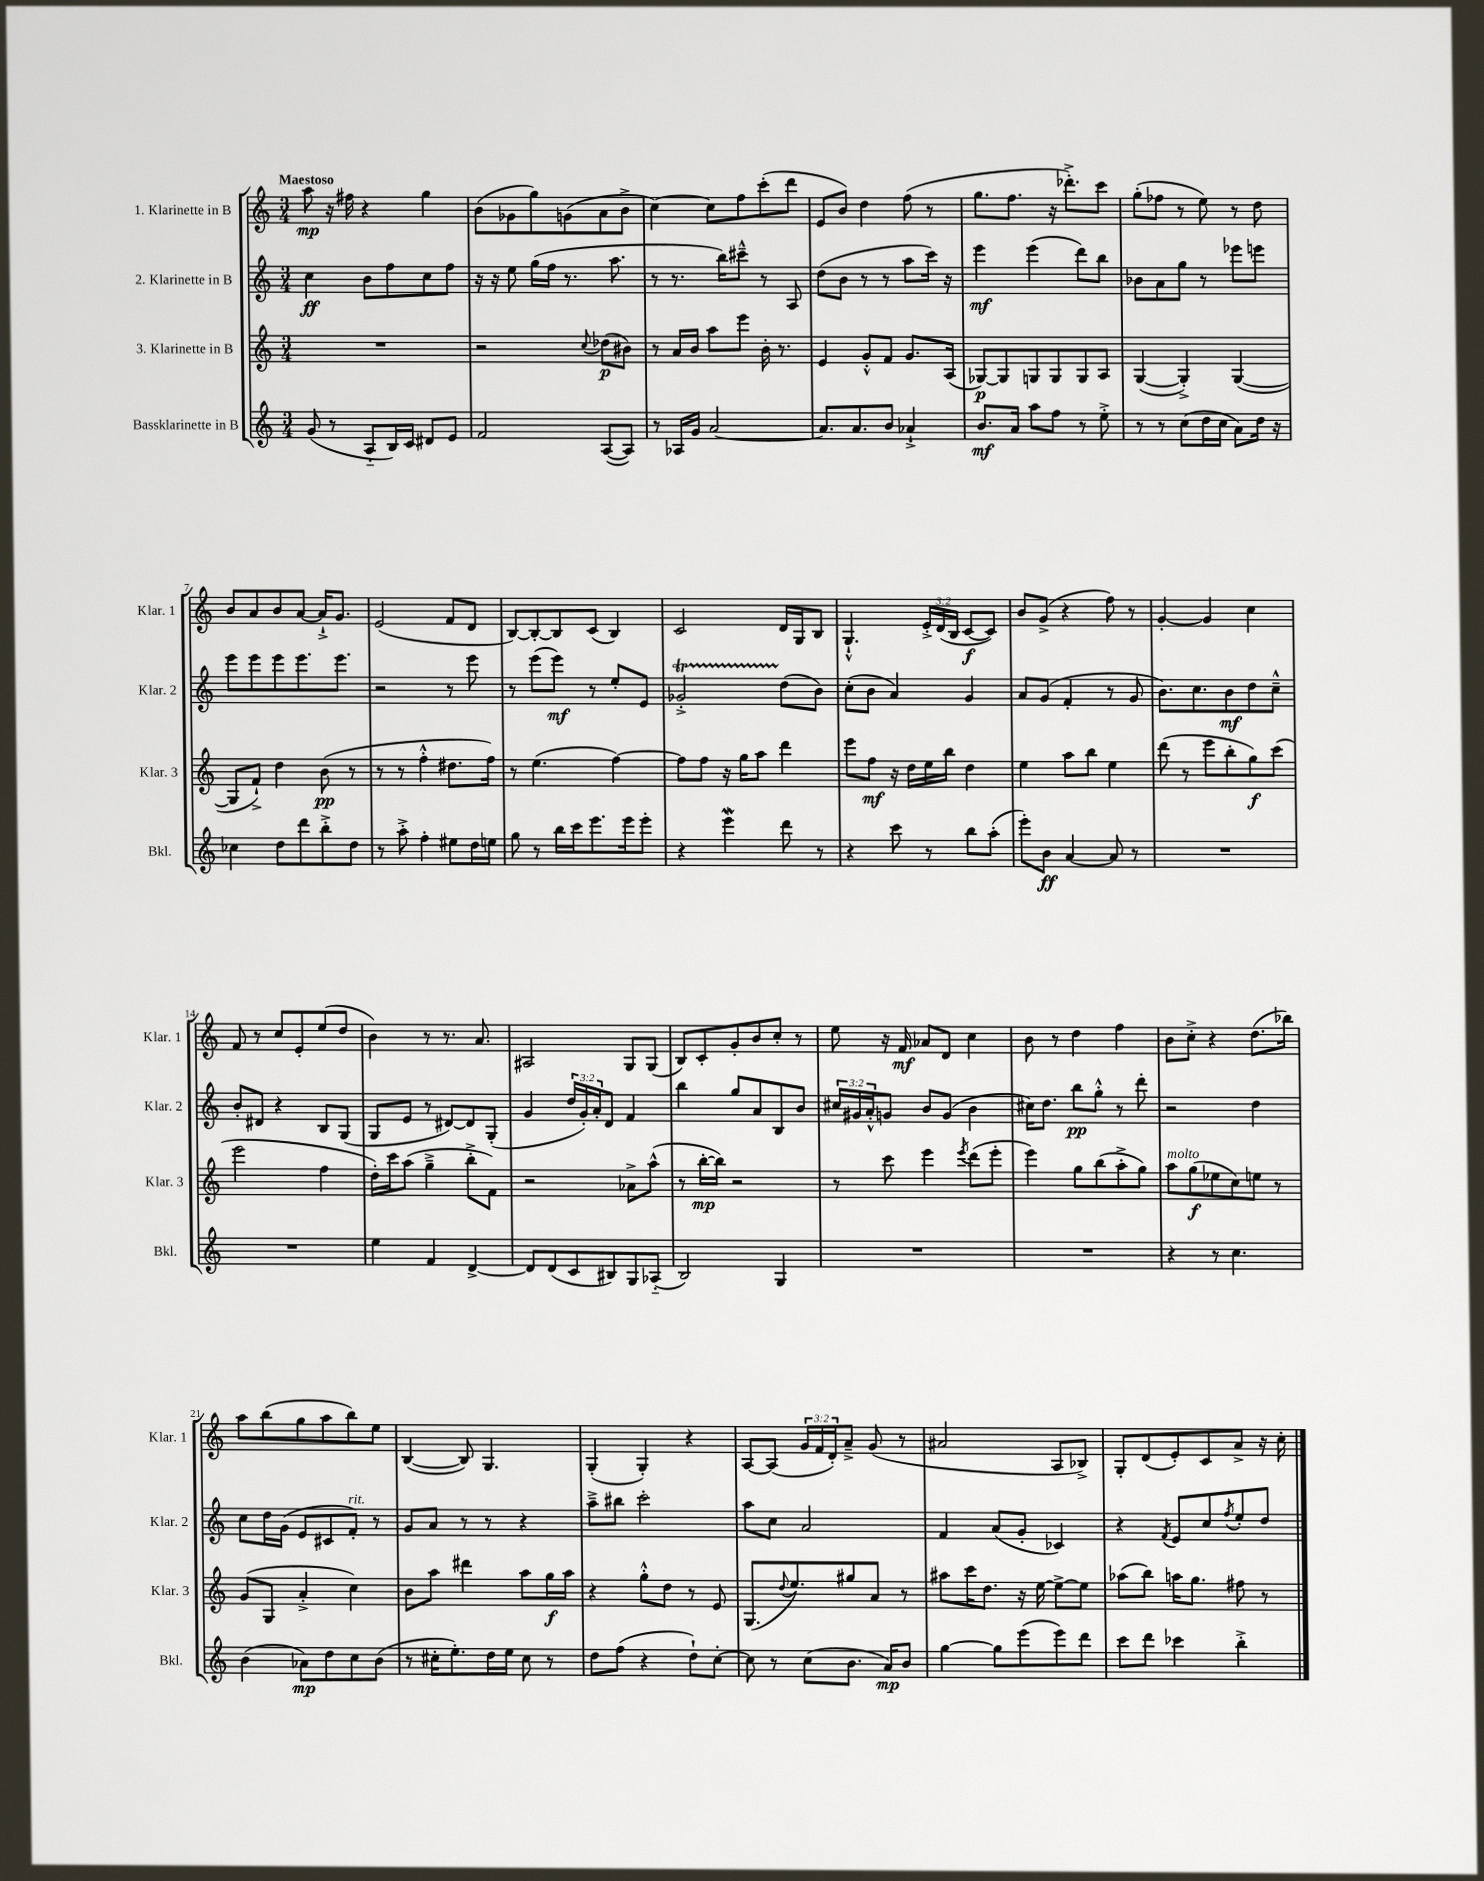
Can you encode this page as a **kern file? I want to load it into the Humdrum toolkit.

**kern	**kern	**kern	**kern
*staff4	*staff3	*staff2	*staff1
*clefG2	*clefG2	*clefG2	*clefG2
*k[]	*k[]	*k[]	*k[]
*M3/4	*M3/4	*M3/4	*M3/4
(8g/	2.r	4cc\	8aa\
8r	.	.	16r
.	.	.	16ff#\
8A'~/L	.	8b\L	4r
16B/L)	.	8ff\	.
16c/JJ	.	.	.
8d#/L	.	8cc\	4gg\
8e/J	.	8ff\J	.
=	=	=	=
2f/	2r	16r	(8b\L
.	.	16r	.
.	.	8ee\	8g-\
.	.	(16gg\LL	8gg\)
.	.	16ff\JJ	.
.	.	8.r	(8g\
.	8qqcc/	.	.
([8A/L	(8dd-\L	.	8a\
.	.	8.aa\	.
8A/]J)	8b#\J)	.	8b^\J
=	=	=	=
8r	8r	8r	[4cc\)
16A-/LL	16a/LL	8.r	.
16g/JJ	16b/JJ	.	.
[2a/	8aa\L	.	8cc\]L
.	.	16bb\LK)	.
.	8eee\J	8ccc#~^^\J	8ff\
.	16b'\	8r	(8ccc'\
.	8.r	.	.
.	.	8A/	8ddd\J
=	=	=	=
8.a/]L	4e/	(8dd\L	8e/L
.	.	8b\J	8b/J)
8.a/	.	.	.
.	8g'^^/L	8r	4dd\
8b/J	8f/J	8r	.
4a-`^/	8.g/L	8aa\L	(8ff\
.	.	16ccc\Jk)	8r
.	(16A/Jk	16r	.
=	=	=	=
8.b/L	[8G-/L)	4eee\	8.gg\L
.	8G-/]	.	.
16a/Jk	.	.	8.ff\J
8aa\L	8G/	(4eee\	.
8ff\J	8G/	.	16r
.	.	.	8.ddd-'^\L)
8r	8G/	8ddd\L)	.
8ee'^\	8A/J	8bb\J	8ccc\J
=	=	=	=
8r	([4G/	8b-\L	(8gg'\L
8r	.	8a\	8ff-\J
(8cc\L	4G'^/])	8gg\J	8r
16dd\L	.	8r	8ee\)
16cc\JJ	.	.	.
8a\L)	([4G/	8eee-\L	8r
16dd\Jk	.	8eee\J	8dd\
16r	.	.	.
=	=	=	=
4cc-\	8G/]L	8eee\L	8b/L
.	8f`^/J)	8eee\	8a/
8dd\L	4dd\	8eee\	8b/
8ddd\	.	8.eee\	[8a/J
8bb'^\	(8b\	.	16a`^/]LK
.	.	8.eee\J	8.g/J
8dd\J	8r	.	.
=	=	=	=
8r	8r	2r	(2e/
8aa'^\	8r	.	.
4ff'\	4ff'^^\	.	.
8ee#\L	8.dd#\L	8r	8f/L
16dd\L	.	8eee\	8d/J
16ee\JJ	16ff\Jk)	.	.
=	=	=	=
8gg\	8r	8r	[8B/L)
8r	(4.ee\	(8eee\L	8B'/_
16bb\LL	.	8eee\J)	8B/]
16ccc\J	.	.	.
8.eee\	.	8r	(8c/J
.	[4ff\)	8ee'/L	4B/)
16eee\k	.	.	.
8eee'\J	.	8e/J	.
=	=	=	=
4r	8ff\]L	2g-'^/	2c/
.	8ff\J	.	.
4eee\	16r	.	.
.	16gg\LK	.	.
.	8aa\J	.	.
8ddd\	4ddd\	(8dd\L	16d/LL
.	.	.	16G/J
8r	.	8b\J)	8B/J
=	=	=	=
4r	8eee\L	(8cc'\L	4.G`^^/
.	8ff\J	8b\J	.
8ccc\	16r	4a/)	.
.	16dd\LL	.	.
8r	16ee\	.	24e'^/LL
.	.	.	(24d/
.	16bb\JJ	.	.
.	.	.	24B/JJ
8bb\L	4dd\	4g/	[8c/L
(8aa'\J	.	.	8c/]J)
=	=	=	=
8eee'\L)	4ee\	8a/L	8b/L
8b\J	.	(8g/J	(8g^/J
[4a/	8aa\L	4f'/	4r
.	8bb\J	.	.
8a/]	4ee\	8r	8ff\)
8r	.	8g/	8r
=	=	=	=
2.r	(8ddd\	8.b\L)	[4g'/
.	8r	.	.
.	.	8.cc\	.
.	8eee\L	.	4g/]
.	8bb'\	8b\	.
.	8gg\)	8dd\	4cc\
.	(8ccc\J	8cc~^^\J	.
=	=	=	=
2.r	2eee\	8b'/L	8f/
.	.	8d#/J	8r
.	.	4r	8cc/L
.	.	.	8e'/
.	4ff\	8B/L	(8ee/
.	.	(8G/J	8dd/J
=	=	=	=
4ee\	16dd'\LL)	8G/L	4b\)
.	16ccc\J	.	.
.	(8aa\J	8e/J	.
4f/	4gg~^\	8r	8r
.	.	[8d#/L)	8.r
[4d^/	8bb'^\L	8d#/]	.
.	.	.	8.a/
.	8f\J)	(8G'/J	.
=	=	=	=
8d/]L	2r	4g/	2A#/
(8d/	.	.	.
8c/	.	24dd/LL	.
.	.	24g'/)	.
.	.	24a'/J	.
8B#/)	.	8d/J	.
8G/	8a-^\L	4f/	8G/L
(8A-'~/J	(8aa^^\J	.	(8G/J
=	=	=	=
2B/)	8r	4bb\	8B/L)
.	[16bb'\LL	.	8c'/
.	16bb\]JJ)	.	.
.	2r	8gg/L	8g'/
.	.	8a/	8b/
4G/	.	8B/	8cc'/J
.	.	8b/J	8r
=	=	=	=
2.r	8r	24cc#/LL	8ee\
.	.	24g#/	.
.	.	24a'^^/J	.
.	8ccc\	8g/J	16r
.	.	.	16f/
.	4eee\	8b/L	8a-/L
.	.	(8g/J	8d/J
.	8qeee/	.	.
.	(8ddd\L	4b\	4cc\
.	8eee'\J	.	.
=	=	=	=
2.r	4eee\)	16cc#\LK)	8b\
.	.	8.dd\J	.
.	.	.	8r
.	8gg\L	8bb\L	4dd\
.	(8bb\	8gg'^^\J	.
.	8aa'^\	8r	4ff\
.	8gg\J)	8ddd'\	.
=	=	=	=
4r	8aa\L	2r	8b\L
.	(8gg\	.	8cc'^\J
8r	8ee-\	.	4r
4.cc\	8cc\)	.	.
.	8ee\J	4dd\	(8.dd\L
.	8r	.	.
.	.	.	16bb-\Jk)
=	=	=	=
(4b\	(8g/L	8cc\L	8aa\L
.	8G/J	16dd\L	(8bb\
.	.	(16g\JJ	.
8a-\L)	4a'^/	8e/L	8gg\
8dd\	.	8c#/	8aa\
8cc\	4cc\)	8f'/J)	8bb\)
(8b\J	.	8r	8ee\J
=	=	=	=
8r	8b\L	8g/L	([4B/
16cc#'\LK	8aa\J	8a/J	.
8.ee'\)	.	.	.
.	4ddd#\	8r	8B/])
16dd\L	.	8r	4.G/
16ee\JJ	.	.	.
8cc#\	8aa\L	4r	.
8r	16gg\L	.	.
.	16aa\JJ	.	.
=	=	=	=
8dd\L	4r	8aa~^\L	(4G'/
(8ff\J	.	8bb#\J	.
4r	8gg'^^\L	2ccc'\	4G'/)
.	8dd\J	.	.
8dd`\L)	8r	.	4r
[8cc'\J	8e/	.	.
=	=	=	=
8cc\]	(8.G/L	8aa\L	[8A/L
8r	.	8cc\J	(8A/]J
.	8qqdd/	.	.
.	8.ee/)	.	.
(8cc\L	.	2a/	24g/LL
.	.	.	24f/
.	.	.	24d'/J)
8.b\J	8gg#/	.	8a~^/J
.	8a/J	.	(8g/
16a/LK)	.	.	.
8b/J	8r	.	8r
=	=	=	=
[4gg\	8aa#\L	4f/	2a#/
.	16ccc\K	.	.
.	8.dd\J	.	.
8gg\]L	.	(8a/L	.
(8eee\	16r	8g'/J	.
.	[16ee\	.	.
8eee\)	8ee^\_L	4c-/)	8A/L
8ddd\J	8ee\]J	.	8B-^/J)
=	=	=	=
8ccc\L	(8aa-\L	4r	8G'/L
8ddd\J	8bb\J)	.	(8d/
.	.	8qf/	.
4ccc-\	16aa\LK	8e/L	8e'/)
.	8.gg\J	.	.
.	.	8cc/	8c/
.	.	8qff/	.
4bb'^\	8ff#\	8ee'/	8a^/J
.	8r	8dd/J	16r
.	.	.	16cc'\
==	==	==	==
*-	*-	*-	*-
